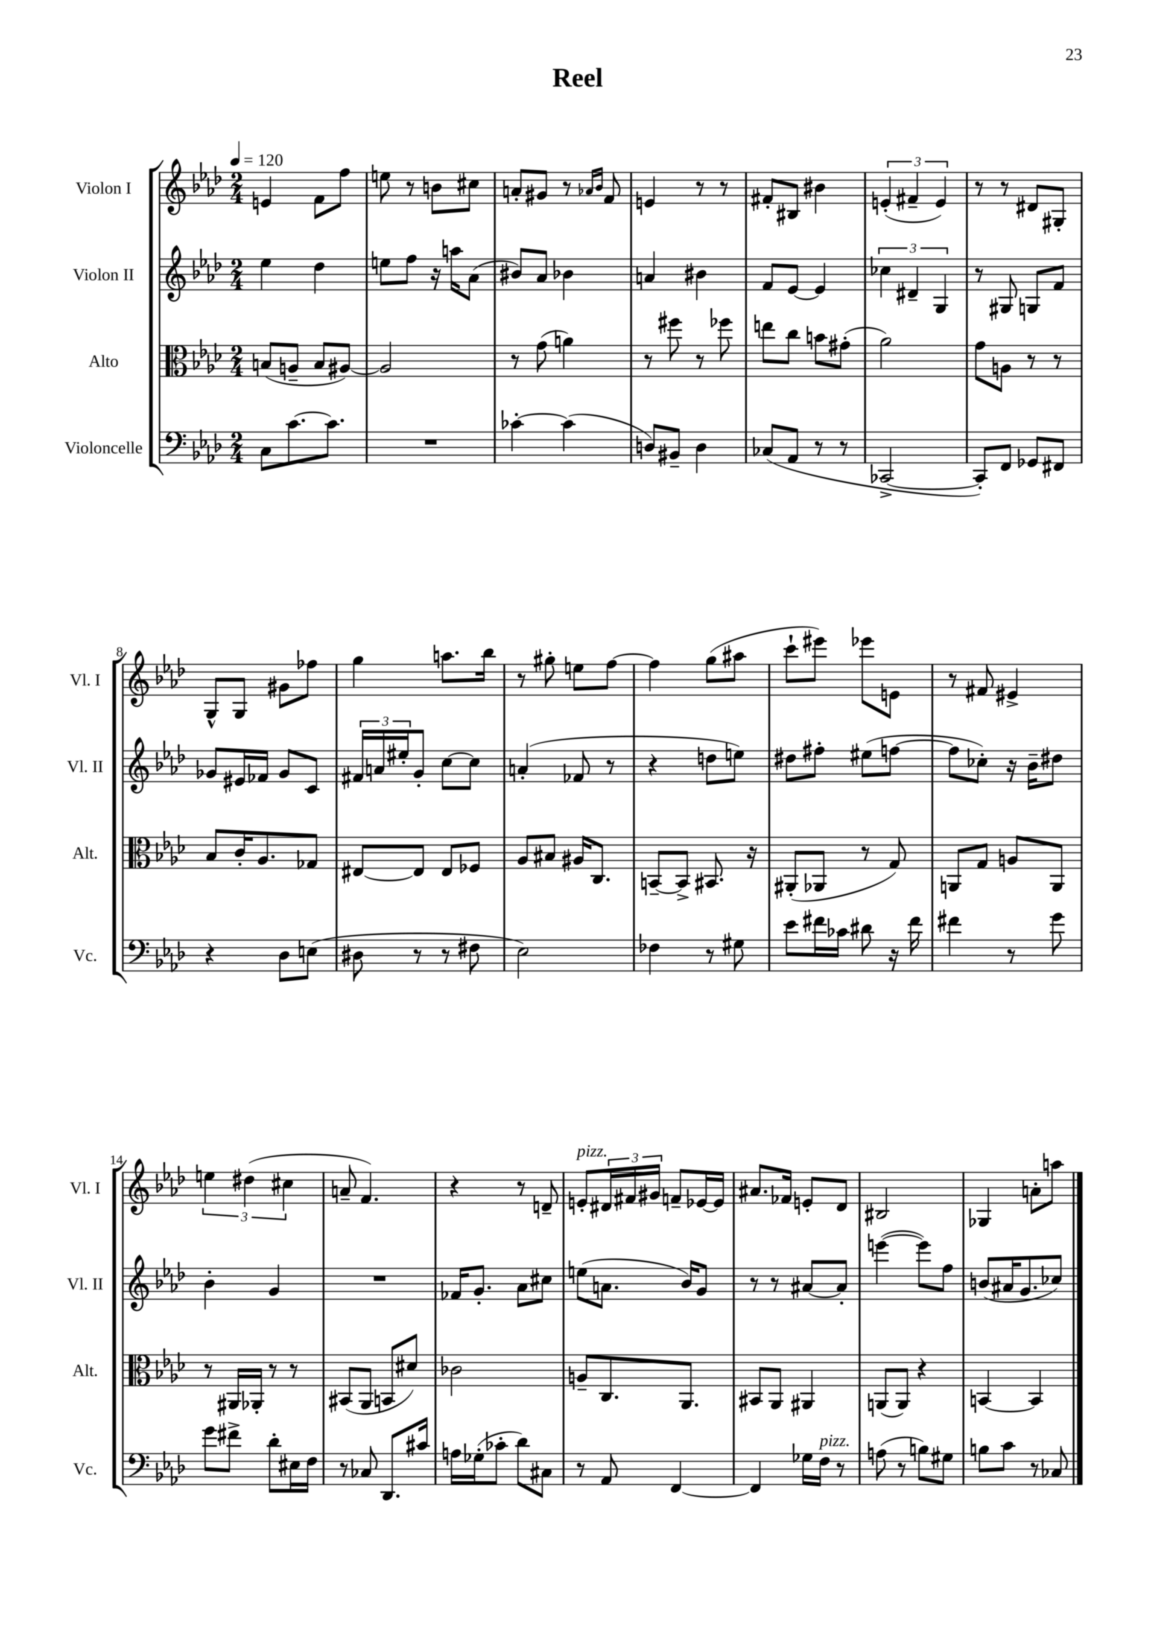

**kern	**kern	**kern	**kern
*part4	*part3	*part2	*part1
*staff4	*staff3	*staff2	*staff1
*I"Violoncelle	*I"Alto	*I"Violon II	*I"Violon I
*I'Vc.	*I'Alt.	*I'Vl. II	*I'Vl. I
*clefF4	*clefC3	*clefG2	*clefG2
*k[b-e-a-d-]	*k[b-e-a-d-]	*k[b-e-a-d-]	*k[b-e-a-d-]
*M2/4	*M2/4	*M2/4	*M2/4
*MM120	*MM120	*MM120	*MM120
=1	=1	=1	=1
8C\L	(8Bn/L	4ee-\	4en/
[8.c\	8An~/J	.	.
.	8B/L	4dd-\	8f\L
8.c\J]	.	.	.
.	[8A#X/J)	.	8ff\J
=2	=2	=2	=2
2r	2A#/]	8een\L	8een\
.	.	8ff\J	8r
.	.	16r	8bn\L
.	.	16aan\KL	.
.	.	(8a-\J	8cc#X\J
=3	=3	=3	=3
[4c-X'\	8r	8b#X/L)	8an'/L
.	(8g\	8a-/J	8g#X/J
(4c-\]	4an\)	4b-X\	8r
.	.	.	16qqa-X/LL
.	.	.	16qqb-/JJ
.	.	.	8f/
=4	=4	=4	=4
8Dn/L)	8r	4an/	4en/
8BB#X~/J	8ff#X\	.	.
4D\	8r	4b#X\	8r
.	8ff-X\	.	8r
=5	=5	=5	=5
(8C-X/L	8een\L	8f/L	8f#X'/L
8AA-/J	8cc\J	[8e-/J	8B#X/J
8r	8bn\L	4e-/]	4b#X\
8r	(8g#X'\J	.	.
=6	=6	=6	=6
[2CC-X^/	2a-\)	6cc-X\	(6en'/
.	.	6d#X~/	6f#X~/
.	.	6G/	6e/)
=7	=7	=7	=7
8CC-'/L])	8g\L	8r	8r
8FF/J	8An\J	8G#X/	8r
8GG-X/L	8r	8Gn/L	8d#X/L
8FF#X/J	8r	8f/J	8G#X'/J
!!LO:LB:g=z
=8	=8	=8	=8
4r	8B-/L	8g-X/L	8G^^/L
.	16c'/K	16e#X/L	8G/J
.	8.A-/	16f-X/JJ	.
8D-\L	.	8g-/L	8g#X\L
(8En\J	8G-X/J	8c/J	8ff-X\J
=9	=9	=9	=9
8D#X\	[8E#X/L	24f#X/LL	4gg\
.	.	24an/	.
.	.	24ee#X'/J	.
8r	8E#/J]	8g'/J	.
8r	8E#/L	[8cc\L	8.aan\L
8F#X\	8F-X/J	8cc\J]	.
.	.	.	16bb-\Jk
=10	=10	=10	=10
2E-\)	8A-/L	(4an'/	8r
.	8B#X/J	.	8gg#X'\
.	16A#X/KL	8f-X/	8een\L
.	8.C/J	.	.
.	.	8r	[8ff\J
=11	=11	=11	=11
4F-X\	[8BBn~/L	4r	4ff\]
.	8BB^/J]	.	.
8r	8.BB#X/	8ddn\L	(8gg\L
8G#X\	.	8een\J)	8aa#X\J
.	16r	.	.
=12	=12	=12	=12
8e-\L	(8AA#X'/L	8dd#X\L	8ccc`\L
16f#X\L	8AA-X/J	8ff#X'\J	8eee#X\J)
16c-X\JJ	.	.	.
8d#X\	8r	(8ee#X\L	8eee-X\L
16r	8G/)	[8ffn\J	8en\J
16f#\	.	.	.
=13	=13	=13	=13
4f#X\	8AAn/L	8ff\L]	8r
.	8G/J	8cc-X'\J)	8f#X/
8r	8An/L	16r	4e#X^/
.	.	16b-~\KL	.
8g\	8AA/J	8dd#X\J	.
!!LO:LB:g=z
=14	=14	=14	=14
8g\L	8r	4b-'\	6een\
8f#X^\J	16AA#X/LL	.	.
.	.	.	(6dd#X\
.	16AA-X'/JJ	.	.
8d-'\L	8r	4g/	.
.	.	.	6cc#X\
16E#X\L	8r	.	.
16F\JJ	.	.	.
=15	=15	=15	=15
8r	(8BB#X/L	2r	8an~/
8C-X/	8AA-/J	.	4.f/)
8.DD-/L	8BBn/L	.	.
.	8d#X/J)	.	.
16c#X/Jk	.	.	.
=16	=16	=16	=16
16An\LL	2c-X\	16f-X/KL	4r
(16G-X'\J	.	8.g'/J	.
8c-X'\J	.	.	.
8d-\L)	.	8a-\L	8r
8C#X\J	.	8cc#X\J	8dn~/
=17	=17	=17	=17
!	!	!	!LO:TX:a:i:t=pizz.
8r	8An~/L	(8een\L	8en'/L
8AA-/	8.C/	8.an\J	24d#X/L
.	.	.	24f#X/
.	.	.	24g#X/JJ
[4FF/	.	.	8fn~/L
.	8.AA-/J	16b-/KL)	.
.	.	8g/J	[16e-X/L
.	.	.	16e-/JJ]
=18	=18	=18	=18
4FF/]	8BB#X/L	8r	8.a#X/L
.	8AA-/J	8r	.
.	.	.	16f-X/Jk
16G-X\LL	4AA#X/	[8a#X/L	8en'/L
!LO:TX:a:i:t=pizz.	!	!	!
16F\JJ	.	.	.
8r	.	8a#'/J]	8d-/J
=19	=19	=19	=19
(8An\	(8AAn/L	([4eeen\	2B#X/
8r	8AA/J)	.	.
8Bn\L)	4r	8eee\L])	.
8G#X\J	.	8ff\J	.
=20	=20	=20	=20
8Bn\L	[4BBn/	(8bn/L	4G-X/
8c\J	.	16a#X/K	.
.	.	8.g/	.
8r	4BB/]	.	8an'\L
8C-X/	.	8cc-X/J)	8aan\J
==	==	==	==
*-	*-	*-	*-
